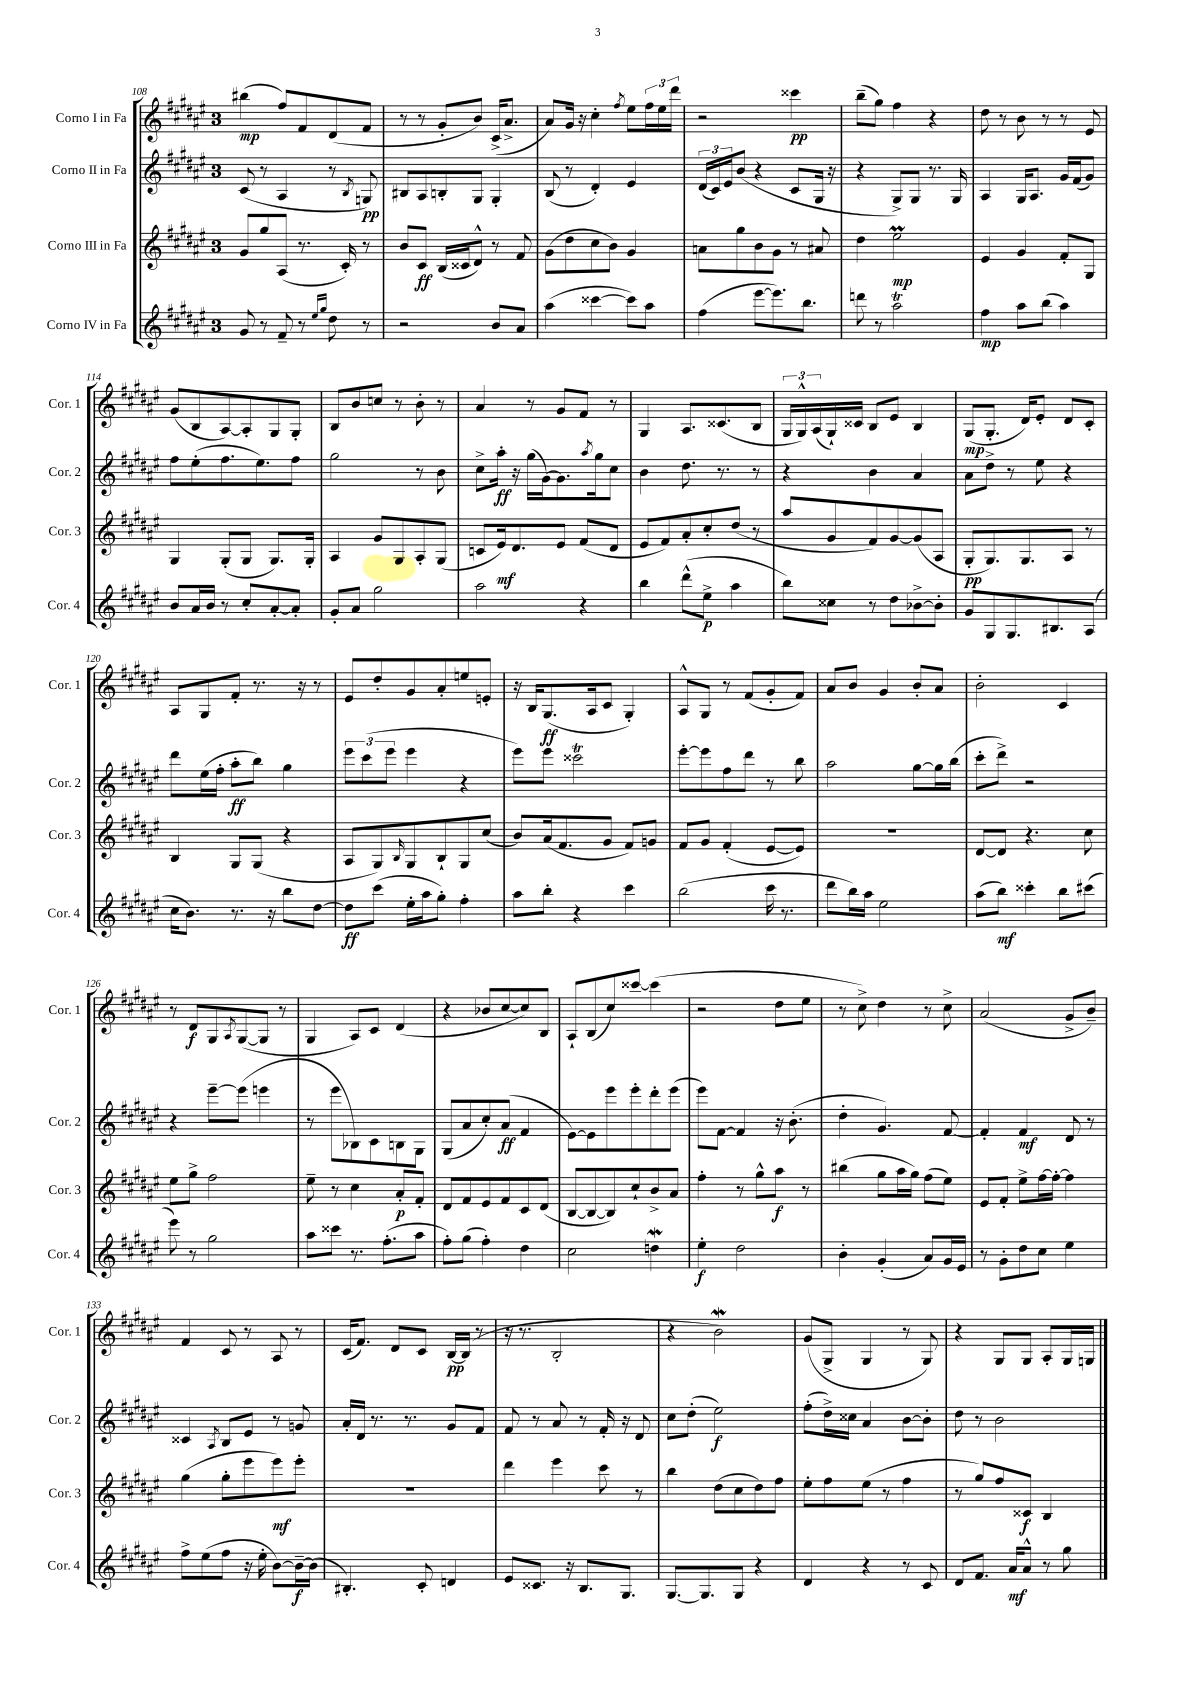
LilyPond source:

<<
\new StaffGroup <<
\new Staff = "s0" \with { instrumentName = "Corno I in Fa" shortInstrumentName = "Cor. 1" } {
    \clef treble \key fis \major \once \override Staff.TimeSignature.style = #'single-digit \time 3/4
    bis''4\mp( fis''8) fis'8 dis'8( fis'8 |
    r8 r8 gis'8-. b'8) cis'16->( ais'8.-> |
    ais'8) gis'16 r16 cis''4-. \acciaccatura { fis''8 } eis''8 \tuplet 3/2 { fis''16 eis''16 dis'''16 } |
    r2 cisis'''4\pp |
    b''8--( gis''8) fis''4 r4 |
    dis''8 r8 b'8 r8 r8 eis'8 |
    gis'8( b8 ais8~) ais8-. gis8 gis8-. |
    b8 b'8 c''8 r8 b'8-. r8 |
    ais'4 r8 gis'8 fis'8 r8 |
    gis4 ais8. cisis'8.( b8 |
    \tuplet 3/2 { gis16 gis16-^) ais16( } gis16-!) cisis'16 b8 eis'8 b4 |
    gis8\mp( gis8.-. dis'16) eis'8-. dis'8 cis'8-. |
    ais8 gis8 fis'8-. r8. r16 r8 |
    eis'8 dis''8-. gis'8 ais'8-. e''8 e'8-. |
    r16 b16 gis8.\ff( ais16 cis'8 gis4-.) |
    ais8-^ gis8 r8 fis'8( gis'8-. fis'8) |
    ais'8 b'8 gis'4 b'8-. ais'8 |
    b'2-. cis'4 |
    r8 dis'8\f gis8 \acciaccatura { ais8 } gis8~( gis8 r8 |
    gis4 ais8) cis'8 dis'4( |
    r4 bes'8 cis''8~ cis''8) b8 |
    ais8-! b8( cis''8) cisis'''8~ cisis'''4( |
    r2 dis''8 eis''8 |
    r8 cis''8->) dis''4 r8 cis''8-> |
    ais'2( gis'8-> b'8--) |
    fis'4 cis'8 r8 ais8 r8 |
    cis'16( fis'8.) dis'8 cis'8 b16~\pp b16( r8 |
    r16 r8. b2-. |
    r4 b'2\mordent) |
    gis'8( gis8-> gis4 r8 gis8) |
    r4 gis8 gis8 ais8-. gis16 g16 \bar "|." |
}
\new Staff = "s1" \with { instrumentName = "Corno II in Fa" shortInstrumentName = "Cor. 2" } {
    \clef treble \key fis \major \once \override Staff.TimeSignature.style = #'single-digit \time 3/4
    cis'8( r8 ais4 r8 \acciaccatura { b8 } g8\pp) |
    bis8 ais8 b8-. gis8 gis4-. |
    b8( r8 dis'4-.) eis'4 |
    \tuplet 3/2 { dis'16( cis'16) eis'16 } b'8( r4 cis'8 gis16 r16 |
    r4 gis8->) gis8 r8. gis16 |
    ais4 gis16 ais8. gis'16 fis'16( gis'8) |
    fis''8 eis''8-.( fis''8. eis''8.) fis''8 |
    gis''2 r8 b'8 |
    cis''8-> ais''16-.\ff r16 gis''16( gis'16~) gis'8. \acciaccatura { ais''8 } gis''16 cis''8 |
    b'4 dis''8. r8. r8 |
    r4 b'4 ais'4 |
    ais'8 dis''8-> r8 eis''8 r4 |
    dis'''8 eis''16( fis''16-. ais''8-.\ff b''8) gis''4 |
    \tuplet 3/2 { eis'''8 cis'''8( eis'''8 } eis'''4 r4 |
    eis'''8) eis'''8 cisis'''2\trill |
    eis'''8~-. eis'''8 fis''8 dis'''8 r8 b''8 |
    ais''2 gis''8~ gis''16 b''16( |
    cis'''8-. dis'''8->) r2 |
    r4 eis'''8~-- eis'''8( e'''4 |
    r8 eis'''8 bes8) cis'8 b8 gis8 |
    gis8( ais'8 cis''8-.) ais'8\ff( fis'4 |
    eis'8~) eis'8 eis'''8 eis'''8-. dis'''8-. eis'''8( |
    eis'''8) fis'8~ fis'4 r16 b'8.-.( |
    dis''4-. gis'4.) fis'8~ |
    fis'4-. fis'4\mf dis'8 r8 |
    cisis'4 \acciaccatura { ais8 } b8 eis'8 r8 g'8 |
    ais'16-. dis'16 r8. r8. gis'8 fis'8 |
    fis'8 r8 ais'8 r8 fis'16-. r16 dis'8 |
    cis''8 dis''8-.( eis''2\f) |
    fis''8-.( dis''16->) cisis''16 ais'4 b'8~ b'8-. |
    dis''8 r8 b'2 \bar "|." |
}
\new Staff = "s2" \with { instrumentName = "Corno III in Fa" shortInstrumentName = "Cor. 3" } {
    \clef treble \key fis \major \once \override Staff.TimeSignature.style = #'single-digit \time 3/4
    gis'8 gis''8 ais8( r8. cis'16-.) r8 |
    b'8 cis'8\ff b16( cisis'16 dis'8-^) r8 fis'8 |
    gis'8( dis''8 cis''8 b'8) gis'4 |
    a'8 gis''8 b'8 gis'8 r8 ais'8 |
    dis''4 eis''2\prall\mp |
    eis'4 gis'4 fis'8-. gis8 |
    gis4 gis8-.( gis8 gis8.) gis16-. |
    ais4 gis'8 gis8 ais8-. gis8( |
    c'8 eis'16\mf) dis'8. eis'8 fis'8( dis'8 |
    eis'8 fis'8) ais'8-. cis''8-. dis''8( r8 |
    ais''8 gis'8 fis'8) gis'8~ gis'8( ais8 |
    gis8-.\pp gis8.) gis8. ais8 r8 |
    b4 gis8 gis8( r4 |
    ais8 gis8) \grace { b16 } gis8 b8-! gis8 cis''8( |
    b'8) ais'16( fis'8. gis'8 fis'8) g'8 |
    fis'8 gis'8 fis'4-.( eis'8~ eis'8) |
    R2. |
    dis'8~ dis'8 r4. cis''8 |
    eis''8 gis''8-> fis''2 |
    eis''8-- r8 cis''4 ais'8-.\p fis'8-. |
    dis'8 fis'8 eis'8 fis'8 cis'8 dis'8( |
    b8~ b8~ b8) cis''8-! b'8-> ais'8 |
    fis''4-. r8 gis''8-^ ais''8\f r8 |
    bis''4( gis''8 ais''16 gis''16) fis''8( eis''8) |
    eis'8 fis'8-. eis''8-> fis''16~ fis''16~-. fis''4 |
    gis''4( gis''8-. eis'''8 eis'''8\mf) eis'''8-. |
    R2. |
    dis'''4 eis'''4 cis'''8 r8 |
    b''4 dis''8( cis''8 dis''8) fis''8 |
    eis''8-. fis''8 eis''8( r8 fis''4 |
    r8 gis''8) fis''8 cisis'8\f b4 \bar "|." |
}
\new Staff = "s3" \with { instrumentName = "Corno IV in Fa" shortInstrumentName = "Cor. 4" } {
    \clef treble \key fis \major \once \override Staff.TimeSignature.style = #'single-digit \time 3/4
    gis'8 r8 fis'8-- r8 \grace { eis''16 gis''16 } dis''8 r8 |
    r2 b'8 ais'8 |
    ais''4( cisis'''4~ cisis'''8) ais''8 |
    fis''4( eis'''8~ eis'''8.) b''8. |
    d'''8 r8 ais''2\trill |
    fis''4\mp ais''8 b''8( ais''4) |
    b'8 ais'16 b'16 r8 cis''8-. ais'8~-. ais'8-. |
    gis'8-. ais'8 gis''2 |
    ais''2 r4 |
    b''4 dis'''8-^( eis''8->\p ais''4 |
    b''8) cisis''8 r8 dis''8 bes'8~-> bes'8-. |
    gis'8 gis8 gis8. bis8. ais8( |
    cis''16 b'8.) r8. r16 b''8 dis''8~ |
    dis''8\ff cis'''8( eis''16-. ais''16 gis''8-.) fis''4-. |
    ais''8 b''8-. r4 cis'''4 |
    b''2( cis'''16 r8. |
    dis'''8 b''16) ais''16 eis''2 |
    ais''8( b''8\mf) cisis'''4-. b''8 cis'''8( |
    eis'''8) r8 gis''2 |
    ais''8 cisis'''8 r8. fis''8.-.( ais''8 |
    fis''8-.) gis''8( fis''4-.) dis''4 |
    cis''2 d''4\mordent |
    eis''4-.\f dis''2 |
    b'4-. gis'4-.( ais'8) gis'16 eis'16 |
    r8 gis'8-. dis''8 cis''8 eis''4 |
    fis''8-> eis''8( fis''8 r16 eis''16-. b'8~) b'16~--\f b'16( |
    bis4.-.) cis'8-. d'4 |
    eis'8 cisis'8. r16 b8. gis8. |
    gis8.~ gis8. gis8 r4 |
    dis'4 r4 r8 cis'8 |
    dis'8 fis'8. ais'16\mf ais'8-^ r8 gis''8 \bar "|." |
}
>>
>>
\layout { \context { \Score currentBarNumber = #108 } }
